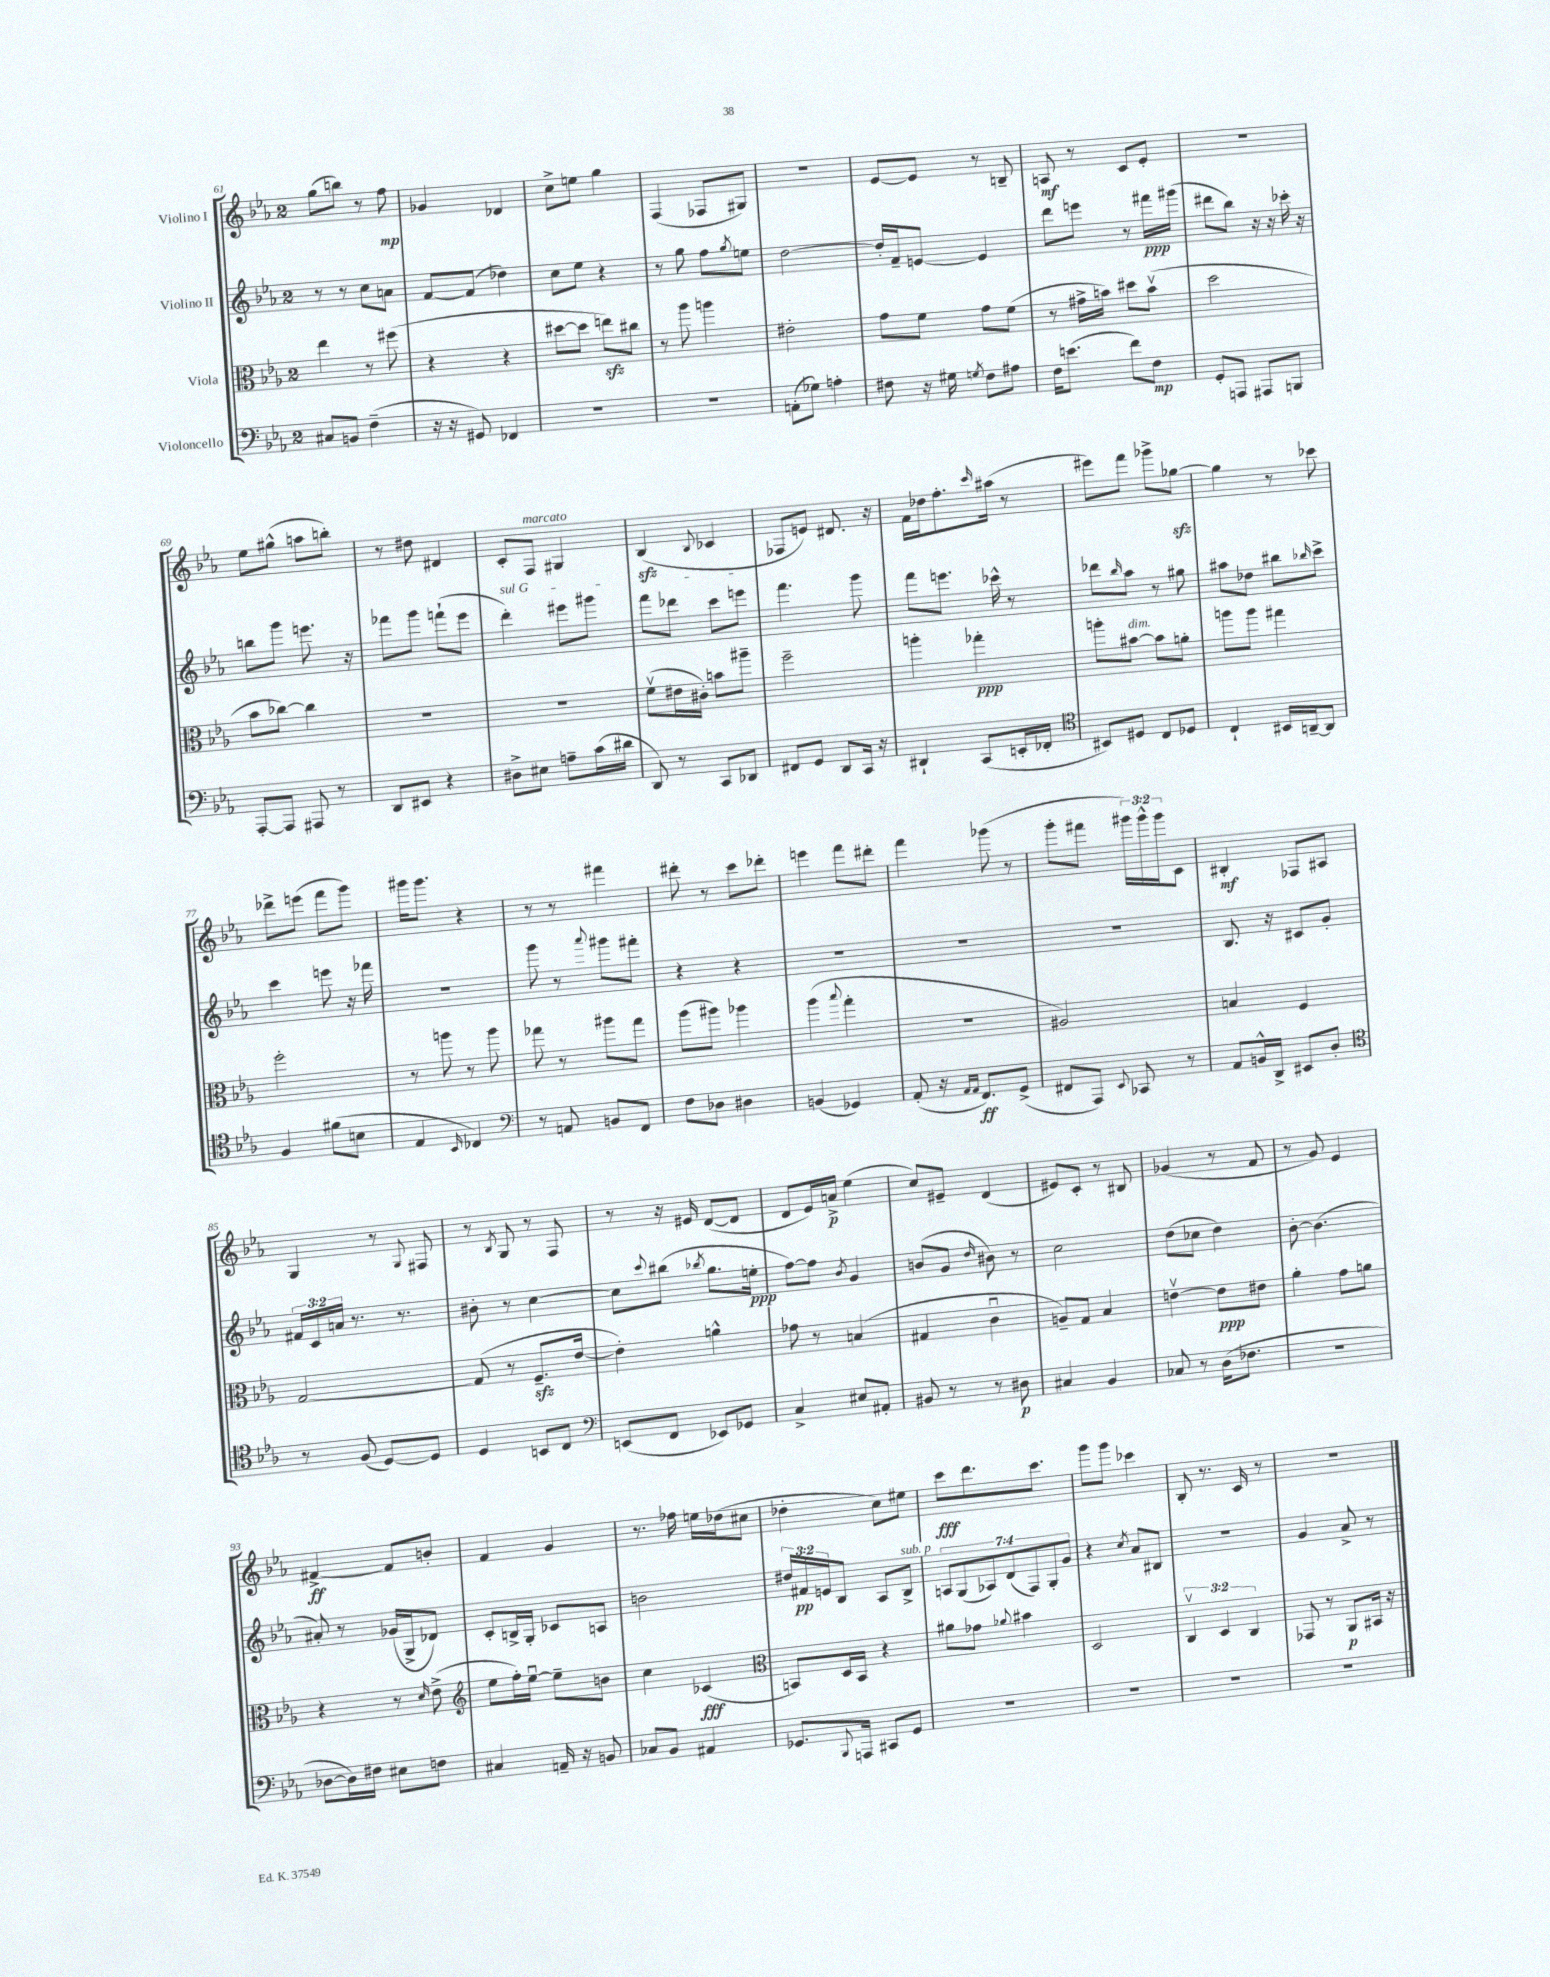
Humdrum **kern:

**kern	**kern	**kern	**kern
*staff4	*staff3	*staff2	*staff1
*clefF4	*clefC3	*clefG2	*clefG2
*k[b-e-a-]	*k[b-e-a-]	*k[b-e-a-]	*k[b-e-a-]
*M2/4	*M2/4	*M2/4	*M2/4
8C#/L	4ee-\	8r	(8gg\L
8BB/J	.	8r	8bb\J)
(4F~\	8r	8cc\L	8r
.	(8ff#\	8a\J	8ff\
=	=	=	=
16r	4r	[8f/L	4g-/
16r	.	.	.
8GG#/)	.	(8f/]J	.
4FF-/	4r	4dd-\)	4d-/
=	=	=	=
2r	[8dd#\L	8cc\L	8cc^\L
.	8dd#\]J	8ee-\J	8ee\J
.	8ee\L)	4r	4gg\
.	8cc#\J	.	.
=	=	=	=
2r	8r	8r	(4F/
.	8aa-\	8gg\	.
.	4aa\	8ff\L	8F-/L
.	.	8qgg/	.
.	.	8ee\J	8G#/J)
=	=	=	=
(8AA'\L	2e#'\	[2dd\	2r
8G-\J)	.	.	.
4A'\	.	.	.
=	=	=	=
8F#\	8g\L	16dd'/]LL	[8e-/L
.	.	16f~/J	.
16r	8f\J	[8e/J	8e-/]J
16G#\	.	.	.
8qG/	.	.	.
8F#\L	8g\L	4e/]	8r
8A#\J	(8f\J	.	8B~/
=	=	=	=
16F\LK	8r	8ddd\L	8A/
(8.e\J	.	.	.
.	16g#^\LL	8eee\J	8r
.	16b\JJ)	.	.
8f\L)	8dd#\L	8r	8c/L
8F\J	(8bv\J	16fff#\LL	8e-'/J
.	.	(16ggg#\JJ	.
=	=	=	=
8GG'/L	2dd\	8ddd#\L	2r
8AAA/J	.	8bb-\J)	.
8AAA#/L	.	16r	.
.	.	16r	.
8BBB/J	.	16ccc-'\	.
.	.	16r	.
=	=	=	=
[8AAA-'/L	8b-\L	8bb\L	8ee-\L
8AAA-/]J	[8cc-\J)	8ggg\J	(8gg#^^\J
8AAA#/	4cc-\]	8.eee\	8aa\L
8r	.	.	8bb'\J)
.	.	16r	.
=	=	=	=
8DD/L	2r	8fff-\L	8r
8EE#/J	.	8ggg\J	8dd#\
4r	.	(8fff`\L	4d#/
.	.	8eee-\J	.
=	=	=	=
8D#^\L	2r	4ddd'\)	8c'/L
8E#\J	.	.	8F/J
8A~\L	.	8eee#\L	4G#/
(16c\L	.	8ggg#\J	.
16d#\JJ	.	.	.
=	=	=	=
8DD/)	(8fv\L	8fff\L	(4B-/
8r	16e#\L	8ddd-\J	.
.	16c#'\JJ)	.	.
.	.	.	8qqB-/
8CC/L	8b\L	8ccc\L	4c-/
8DD-/J	8aa#~\J	8eee\J	.
=	=	=	=
8FF#/L	2ff~\	4.fff\	8F-/L
8GG/J	.	.	8e/J)
8DD/L	.	.	8.d#/
16CC/Jk	.	8ggg\	.
16r	.	.	16r
=	=	=	=
4DD#`/	4aa'\	8fff\L	16f\LL
.	.	.	16dd-\J
.	.	8.eee\J	8.ff'\
(8CC/L	4gg-'\	.	.
.	.	.	16qqccc/
.	.	16ccc-^^\	(16aa#\Jk
16EE'/L	.	8r	8r
16FF-'/JJ	.	.	.
=	=	=	=
*clefC4	*	*	*
8BB#/L)	8aa'\L	8ddd-\L	8eee#\L)
.	.	16qqbb-/	.
8D#/J	[8b#\J	8aa-\J	8fff\J
8C/L	8b#\]L	8r	8ggg-^\L
8D-/J	8a'\J	8gg#\	[8gg-\J
=	=	=	=
4C`/	8aa\L	8aa#\L	4gg-\]
.	8aa\J	8dd-\J	.
16BB#/LL	4gg#\	8bb#\L	8r
[16AA~/J	.	.	.
.	.	16qqbb-/	.
8AA/]J	.	8ccc^\J	8ccc-\
=	=	=	=
4F/	2ff'\	4ccc\	8ddd-^\L
.	.	.	(8eee\J
(8f#\L	.	8eee\	8fff\L
8B\J	.	16r	8ggg\J)
.	.	16fff-\	.
=	=	=	=
4E-/	8r	2r	16ggg#\LK
.	.	.	8.ggg#\J
.	8aa\	.	.
16qqBB-/	.	.	.
4C-/)	8r	.	4r
.	8aa\	.	.
=	=	=	=
*clefF4	*	*	*
8r	8gg-\	8ggg\	8r
8AA/	8r	8r	8r
.	.	8qqaaa-/	.
8BB/L	8aa#\L	8ggg#\L	4fff#\
8FF/J	8gg-\J	8fff#'\J	.
=	=	=	=
8F\L	(8aa-\L	4r	8ddd#'\
8D-\J	8aa#\J)	.	8r
4D#\	4aa-\	4r	8ccc\L
.	.	.	8ddd-'\J
=	=	=	=
(4BB/	(4aa-\	2r	4eee\
.	8qqbb-/	.	.
4GG-/)	4gg'\	.	8fff\L
.	.	.	8ddd#'\J
=	=	=	=
(8AA-'/	2r	2r	4fff\
16r	.	.	.
16qqAA-/LL	.	.	.
16qqAA-/JJ	.	.	.
8.FF/L)	.	.	.
.	.	.	(8ggg-\
(8GG^/J	.	.	8r
=	=	=	=
8FF#/L	2A#/)	2r	8ggg'\L
8AAA-/J)	.	.	8fff#\J
8qqEE-/	.	.	.
8CC-/	.	.	24ggg#\LL)
.	.	.	24ggg#^^\
.	.	.	24ggg#\J
8r	.	.	8c\J
=	=	=	=
8AA-/L	4B/	8.B-/	4B#'/
16BB^^/L	.	.	.
16DD^/JJ	.	16r	.
8EE#/L	4F/	8c#/L	8F-/L
8D'/J	.	8g'/J	8A#/J
=	=	=	=
*clefC4	*	*	*
8r	[2G/	24f#/LL	4G/
.	.	24c/	.
.	.	24a/JJ	.
(8F/	.	8.r	.
[8D/L)	.	.	8r
.	.	8.r	.
.	.	.	8qqG/
8D/]J	.	.	8F#/
=	=	=	=
4D/	(8G/]	8b#'\	8r
.	.	.	8qB-/
.	8r	8r	8G/
8BB/L	8.F~/L	[4cc\	8r
8C/J	.	.	8F/
.	[16e-/Jk	.	.
=	=	=	=
*clefF4	*	*	*
(8EE/L	4e-'\])	8cc\]L	8r
.	.	8qqccc/	.
8FF/J	.	(8bb#\J	16r
.	.	.	16e#/
.	.	8qbb-/	.
8EE-/L)	4a^^\	8.gg\L	([8d/L
8GG-/J	.	.	8d/]J
.	.	16ee'\Jk	.
=	=	=	=
4C^/	8g-\	[8ff\L)	8d/L
.	8r	8ff\]J	16e-/L)
.	.	.	16a^/JJ
.	.	8qb-/	.
8E#/L	(4B/	4g/	(4ee-\
8AA#'/J	.	.	.
=	=	=	=
8BB#/	4G#/	(8b/L	8cc/L)
8r	.	8g/J	8e#~/J
.	.	16qqdd/	.
8r	4cu\	8b#\)	(4d/
8D#\	.	8r	.
=	=	=	=
4C#/	8A~/L)	2cc\	8e#/L)
.	8G/J	.	8c'/J
4BB-/	4B-/	.	8r
.	.	.	8B#/
=	=	=	=
8C-/	[4ev\	(8dd\L	(4g-/
8r	.	8cc-\J	.
(16D\LK	8e\]L	4dd\)	8r
8.F-\J	.	.	.
.	8e#\J	.	8f/
=	=	=	=
2r	4a-'\	[8b-'\	8r
.	.	(4.b-\]	8g/)
.	8g\L	.	4e-/
.	8a\J	.	.
=	=	=	=
[8D-\L	4r	8a#'/)	[4f#^/
16D-\]L)	.	8r	.
16F#\JJ	.	.	.
8E#\L	8r	(16g-/LL	8f#/]L
.	.	16G^/J	.
.	16qqd/	.	.
8F\J	(8e-^\	8d-/J)	8b'/J
=	=	=	=
*	*clefG2	*	*
4C#/	8ee-\L	8c'/L	4f/
.	16ff'\L)	16B^/L	.
.	[16ee-u\JJ	16G'/JJ	.
16AA~/	8ee-~\]L	8c-/L	4g/
16r	.	.	.
8BB/	8b\J	8A/J	.
=	=	=	=
8C-/L	4cc\	2b\	8.r
8BB-/J	.	.	.
.	.	.	16ff-\
4AA#/	(4c-/	.	16ee\LL
.	.	.	(16dd-\J
.	.	.	8cc#\J
=	=	=	=
*	*clefC3	*	*
8.GG-/L	8BB/L)	24dd#/LL	4dd-'\
.	.	24f#/	.
.	.	24e/J	.
.	16D/L	8B-/J	.
8qqBBB-/	.	.	.
16AAA/Jk	16BB/JJ	.	.
8CC#/L	4r	8A-/L	8cc\L)
8GG-/J	.	8B-^/J	8ee#\J
=	=	=	=
2r	8a#\L	14A/L	8ccc\L
.	.	(14G/	.
.	8g-\J	.	8.ddd\
.	.	14A-/)	.
.	.	(14d/	.
.	8qqa-/	.	.
.	4b#\	.	.
.	.	14F/)	.
.	.	.	8.ccc\J
.	.	14G'/	.
.	.	14g/J	.
=	=	=	=
2r	2D/	4r	8ggg\L
.	.	.	8ggg\J
.	.	8qcc/	.
.	.	8a-/L	4ccc-\
.	.	8B#/J	.
=	=	=	=
2r	6Cv/	2r	8B-'/
.	.	.	8.r
.	6D/	.	.
.	.	.	16c/
.	6C/	.	.
.	.	.	8r
=	=	=	=
2r	8GG-/	4g/	2r
.	8r	.	.
.	8AA-/L	8a-^/	.
.	16BB#/Jk	8r	.
.	16r	.	.
==	==	==	==
*-	*-	*-	*-
